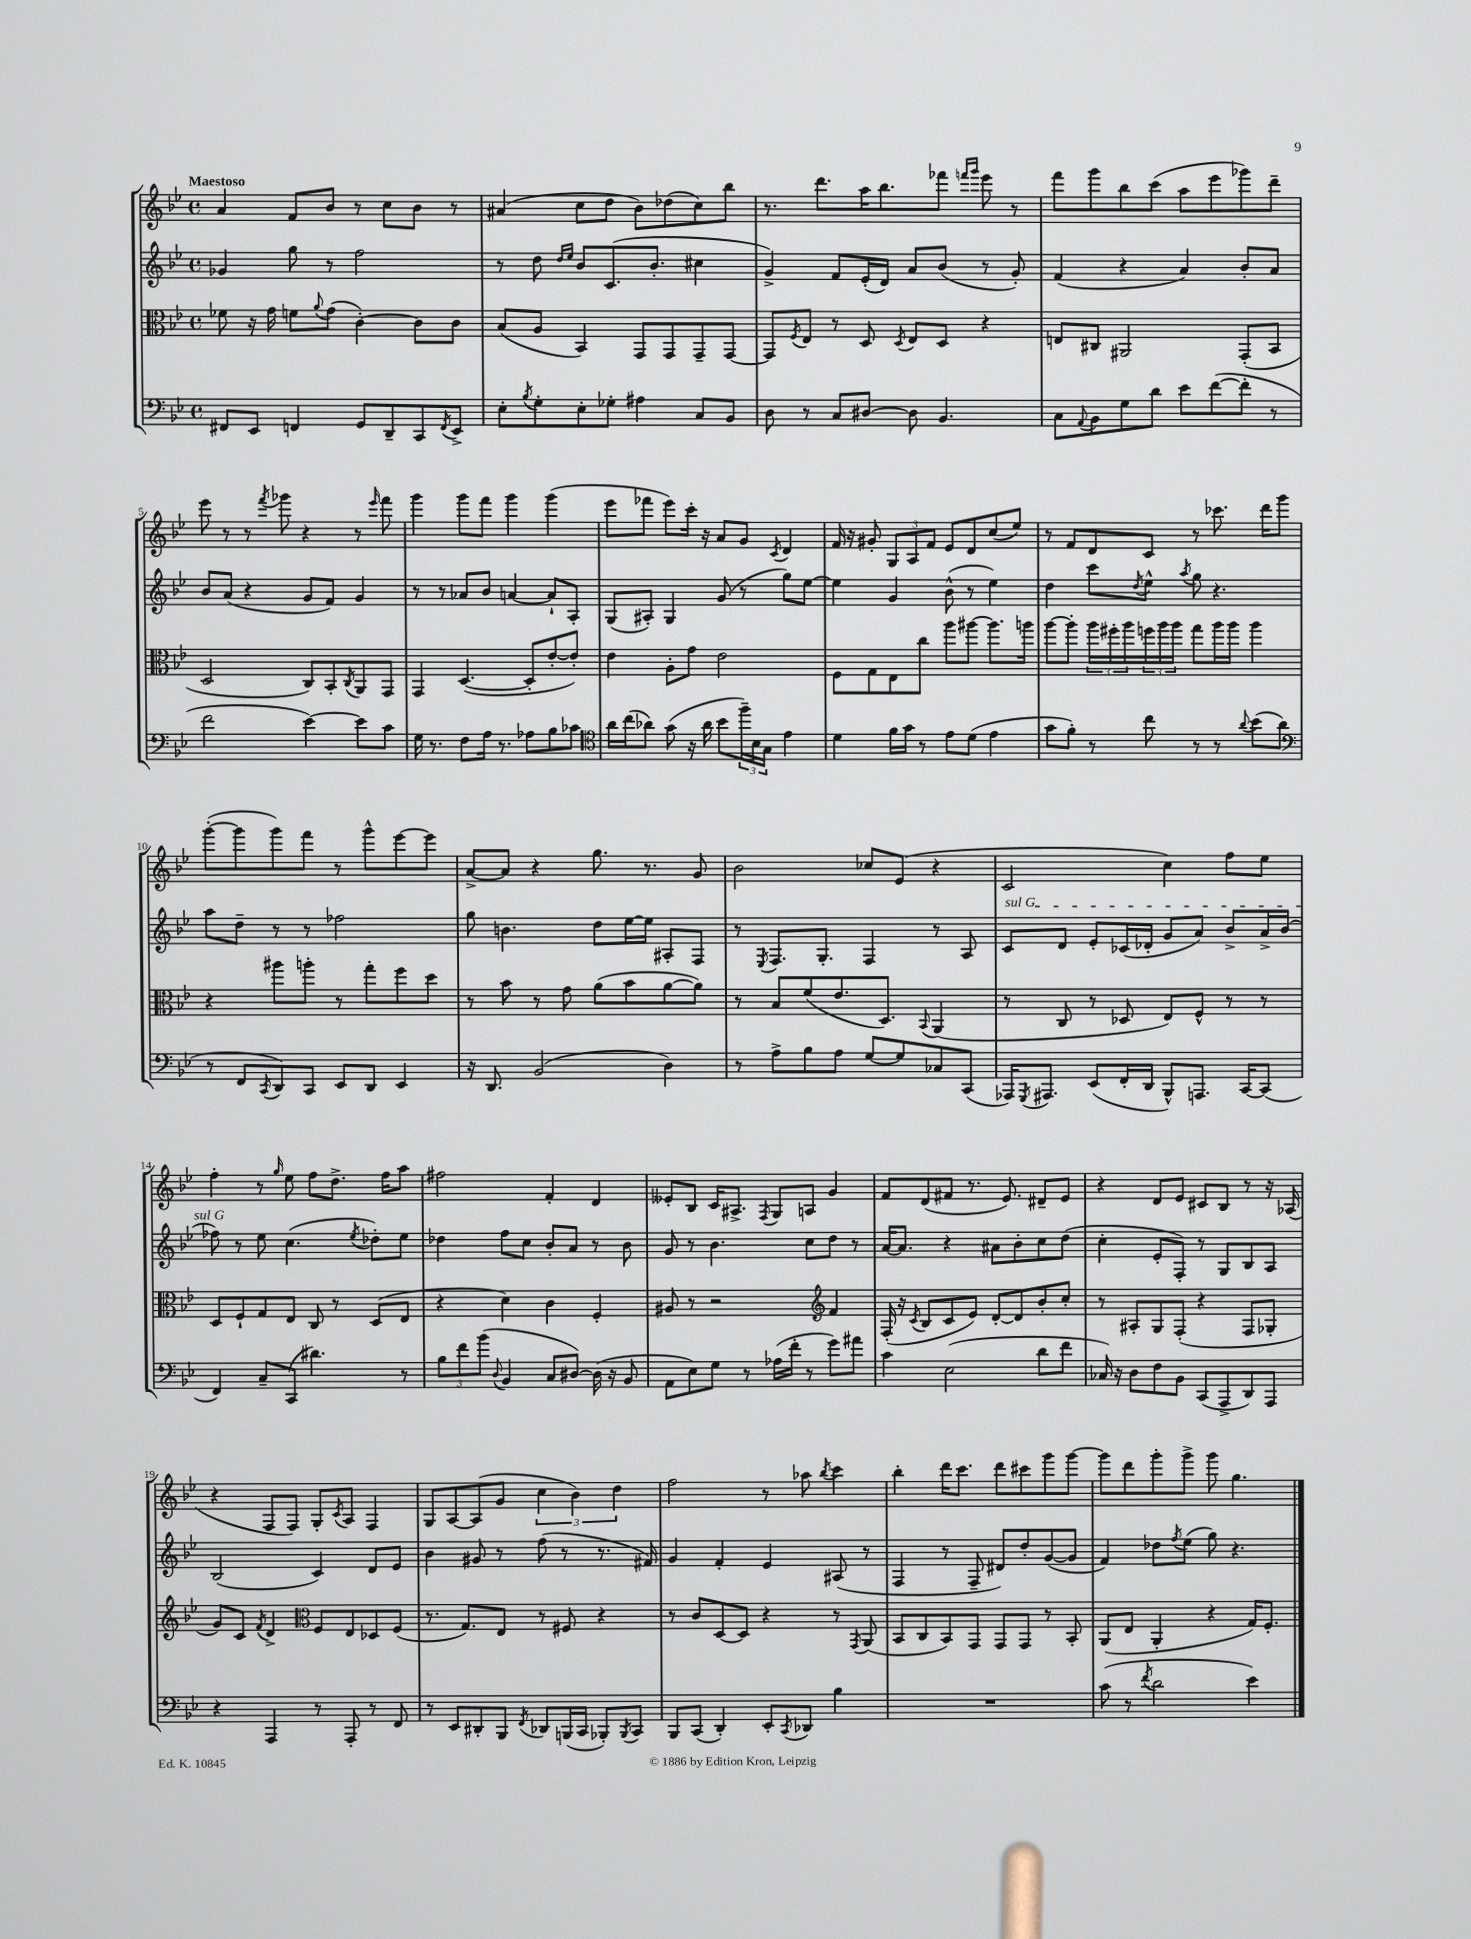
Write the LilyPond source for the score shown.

<<
\new StaffGroup <<
\new Staff = "s0" {
    \clef treble \key bes \major \defaultTimeSignature \time 4/4 \tempo "Maestoso"
    a'4 f'8 bes'8 r8 c''8 bes'8 r8 |
    ais'4( c''8 d''8 bes'8) des''8( c''8) bes''8 |
    r8. d'''8. a''16 bes''8. fes'''8 \grace { f'''16 g'''16 } ees'''8 r8 |
    f'''8 g'''8 bes''8 c'''8( a''8 ees'''8 ges'''8) d'''8-- |
    ees'''8 r8 r8 \acciaccatura { f'''8 } ges'''8 r4 r8 \grace { ees'''16 } f'''8 |
    g'''4 g'''8 f'''8 g'''4 g'''4( |
    ees'''8 fes'''8 ees'''8) c'''16-. r16 a'8 g'8 \acciaccatura { c'8 } d'4 |
    f'16 r16 gis'8-. \tuplet 3/2 { g8 a8 f'8 } ees'8 d'8 c''8( ees''8) |
    r8 f'8 d'8 c'8 r8 ces'''8. d'''16 g'''8 |
    g'''8~-.( g'''8 g'''8) f'''8 r8 g'''8-^ ees'''8~ ees'''8 |
    a'8~-> a'8 r4 g''8. r8. g'8 |
    bes'2 ces''8 ees'8( r4 |
    c'2 c''4) f''8 ees''8 |
    f''4-. r8 \grace { g''16 } ees''8 f''8 d''8.-> f''16 a''8 |
    fis''2 f'4-. d'4 |
    eeses'8-. bes8 c'16 ais8.-> \acciaccatura { f8 } g8 a8 g'4 |
    f'8 d'8( fis'8 r8. ees'8.) dis'8-- ees'8 |
    r4 d'8 ees'8 cis'8 bes8 r8 r16 aes16( |
    r4 f8 f8) g8-. \acciaccatura { c'8 } a8 f4 |
    g8 a8~ a8( g'8 \tuplet 3/2 { c''4 bes'4) d''4 } |
    f''2 r8 aes''8 \acciaccatura { bes''8 } c'''4 |
    bes''4-. d'''16 c'''8. d'''8 cis'''8 g'''8 g'''8~ |
    g'''8 d'''8 g'''8-. g'''8-> g'''8 g''4. \bar "|." |
}
\new Staff = "s1" {
    \clef treble \key bes \major \defaultTimeSignature \time 4/4
    ges'4 g''8 r8 f''2 |
    r8 d''8 \grace { d''16 ees''16 } bes'8 c'8.( bes'8.-. cis''4 |
    g'4->) f'8 ees'16-.( d'16) a'8 bes'8( r8 g'8-.) |
    f'4( r4 a'4) bes'8-. a'8 |
    bes'8 a'8( r4 g'8 f'8) g'4 |
    r8 r8 aes'8 bes'8 a'4~ a'8-! a8-. |
    g8( ais8-.) g4 g'8( r8 g''8) ees''8~ |
    ees''4 g'4 bes'8-^( r8 ees''4) |
    d''4 c'''8 \acciaccatura { d''8 } ees''8-^ \acciaccatura { a''8 } g''8 r4. |
    a''8 d''8-- r8 r8 fes''2 |
    g''8 b'4. d''8 ees''16~ ees''16 ais8-. f8 |
    r8 \acciaccatura { ees8 } f8. g8.-. f4 r8 a8 |
    \once \override TextSpanner.bound-details.left.text = \markup { \italic "sul G" } c'8\startTextSpan d'8 ees'8-. ces'16( des'16-. g'8 a'8) bes'8-> a'16-> bes'16( |
    fes''8\stopTextSpan) r8 ees''8 c''4.( \acciaccatura { ees''8 } des''8-.) ees''8 |
    des''4 f''8 c''8 bes'8-. a'8 r8 bes'8 |
    g'8 r8 bes'4. c''8 d''8 r8 |
    a'16~ a'8. r4 ais'8 bes'8-. c''8 d''8( |
    c''4-. ees'8-. f8-.) r8 g8 bes8 a8 |
    bes2( c'4) d'8 ees'8 |
    bes'4 gis'8 r8 f''8( r8 r8. fis'16) |
    g'4 f'4-. ees'4 ais8( r8 |
    f4 r8 f8-- dis'8) d''8-. g'8~( g'8 |
    f'4) des''8 \acciaccatura { f''8 } ees''8( g''8) r4. \bar "|." |
}
\new Staff = "s2" {
    \clef alto \key bes \major \defaultTimeSignature \time 4/4
    fes'8 r16 g'16 f'8 \appoggiatura { a'8 } g'8( c'4~-.) c'8 c'8 |
    bes8( a8 bes,4) g,8 g,8 g,8-- g,8~ |
    g,8 \acciaccatura { f8 } ees8 r8 d8 \acciaccatura { d8 } ees8 d8 r4 |
    e8 cis8 ais,2 g,8-.( bes,8 |
    d2 c8) bes,8-. \acciaccatura { c8 } a,8 g,8 |
    g,4 d4.~( d8-. ees'8~-. ees'8-.) |
    ees'4 a8-. g'8 ees'2 |
    f8 g8 ees8 c''8 a''8 ais''8~ ais''8. a''16 |
    a''8~ a''8-. \tuplet 3/2 { a''16 fis''16-. a''16 } \tuplet 3/2 { f''16 a''16 a''16 } g''8 a''16 a''16 a''4 |
    r4 ais''8 a''8-. r8 g''8-. f''8 d''8 |
    r8 bes'8 r8 g'8 a'8( bes'8 a'8~ a'8) |
    r8 bes8 f'8( ees'8. d8.) \appoggiatura { bes,8 } a,4( |
    r8 c8 r8 des8 ees8) f8-^ r8 r8 |
    d8 f8-! g8 ees8 c8 r8 d8( ees8 |
    r4 d'4) c'4 f4-. |
    ais8 r8 r2 \clef treble f'4 |
    f16-.( r16 \acciaccatura { c'8 } bes8 c'8 ees'8) d'8~-. d'8 bes'8-. c''8-. |
    r8 ais8-. g8 f8-.( r4 f8 ges8-. |
    g'8) c'8 \acciaccatura { f'8 } d'4-> \clef alto f8 ees8 des8 f8( |
    r8. g8.) ees8 r8 fis8 r4 |
    r8 c'8 d8~ d8 r4 r8 \acciaccatura { g,8 } a,8( |
    bes,8 c8 bes,8) g,8 g,8 g,8 r8 bes,8-. |
    a,8( ees8 a,4-. r4 g16) f8.-. \bar "|." |
}
\new Staff = "s3" {
    \clef bass \key bes \major \defaultTimeSignature \time 4/4
    fis,8 ees,8 f,4 g,8 d,8-- c,8 \acciaccatura { f,8 } ees,8-> |
    ees8-. \acciaccatura { bes8 } g8-. ees8-. ges8-. ais4 c8 bes,8 |
    d8 r8 c8 dis8~ dis8 bes,4. |
    c8 \appoggiatura { a,8 } bes,8 g8 d'8 ees'8 f'8~( f'8-. r8 |
    f'2 ees'4~) ees'8 c'8 |
    g16 r8. f8 a16 r8. aes8 bes8 ces'8 |
    \clef tenor a'16 c''16( aes'8) g'8( r16 aes'16 bes'8 \tuplet 3/2 { f''16--) bes16 g16 } ees'4 |
    d'4 f'16 g'16 r8 ees'8 d'8( ees'4 |
    g'8 f'8-.) r8 c''8 r8 r8 \appoggiatura { a'8 } bes'8( a'8 |
    \clef bass r8 f,8 \acciaccatura { c,8 } d,8) c,8 ees,8 d,8 ees,4 |
    r16 d,8. bes,2( d4) |
    r8 a8-> bes8 a8 g8~ g8 ces8 c,8( |
    aes,,16) \acciaccatura { g,,8 } ais,,8. ees,8( f,16-. d,16 bes,,8-^) a,,8. c,16~ c,8( |
    f,4) c8-- c,8( dis'4.) r8 |
    \tuplet 3/2 { bes8 f'8 bes'8( } \appoggiatura { d8 } bes,4 c8 dis8~) dis16( r16 bes,8 |
    a,8 ees8) g8 r8 aes16( f'16-. r8 g'8) ais'8 |
    c'4 ees2( d'8 f'8 |
    ces16) r16 d8 f8 bes,8 c,8( a,,8-> d,8) a,,8 |
    r4 a,,4 r8 a,,8-. r8 f,8 |
    r8 ees,8 dis,8-. bes,,8 \acciaccatura { f,8 } des,8 b,,16( c,16 bes,,8-.) \acciaccatura { bes,,8 } c,8 |
    bes,,8 c,8( d,4-.) ees,8-. \acciaccatura { c,8 } des,8 bes4 |
    R1 |
    c'8( r8 \acciaccatura { f'8 } d'2 ees'4) \bar "|." |
}
>>
>>
